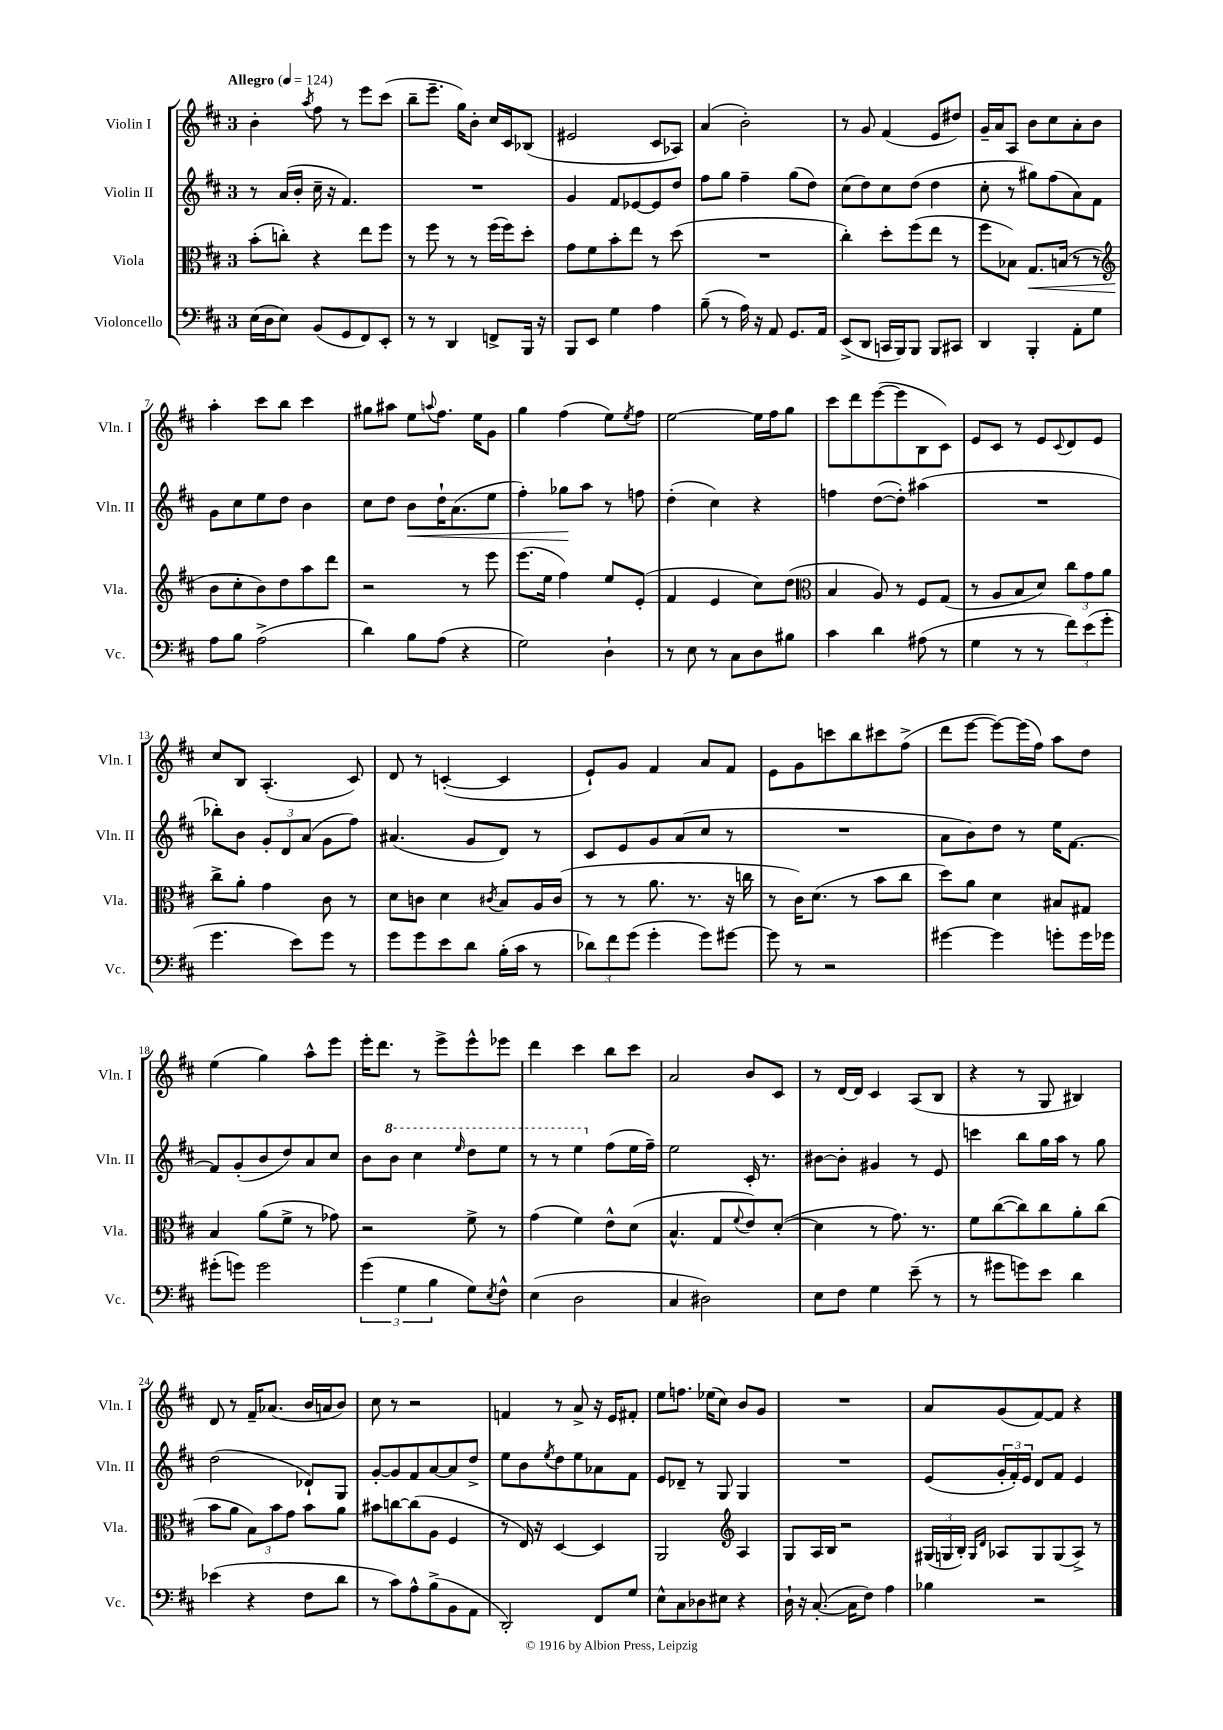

**kern	**kern	**kern	**kern
*staff4	*staff3	*staff2	*staff1
*clefF4	*clefC3	*clefG2	*clefG2
*k[f#c#]	*k[f#c#]	*k[f#c#]	*k[f#c#]
*M3/4	*M3/4	*M3/4	*M3/4
*MM124	*MM124	*MM124	*MM124
(16E\LL	(8b'\L	8r	4b'\
16D\J	.	.	.
8E\J)	8cc'\J)	(16a/LL	.
.	.	16b'/JJ	.
.	.	.	8qaa/
(8BB/L	4r	16cc#~\	8ff#\
.	.	16r	.
8GG/	.	4.f#/)	8r
8FF#/)	8ee\L	.	8eee\L
8EE'/J	8ff#\J	.	(8ccc#\J
=	=	=	=
8r	8r	2.r	8bb~\L
8r	8ff#\	.	8.eee~\J
4DD/	8r	.	.
.	.	.	16gg\LK)
.	8r	.	8b'\J
8FF^/L	(16ff#\LL	.	16cc#/LL
.	16ff#\J)	.	16c#/J
16BBB/Jk	8dd'\J	.	(8B-/J
16r	.	.	.
=	=	=	=
8BBB/L	8g\L	4g/	2e#/
8EE/J	8f#\	.	.
4G\	8b'\	8f#/L	.
.	8ee\J	[8e-/	.
4A\	8r	8e-/]	8c#/L
.	(8dd\	8dd/J	8A-/J)
=	=	=	=
(8B~\	2.r	8ff#\L	(4a/
8r	.	8gg\J	.
16A\)	.	4ff#~\	2b'\)
16r	.	.	.
8AA/	.	.	.
8.GG/L	.	(8gg\L	.
.	.	8dd\J)	.
16AA/Jk	.	.	.
=	=	=	=
(8EE^/L	4cc#'\)	(8cc#\L	8r
8DD/J	.	8dd\)	8g/
16CC/LL	8dd'\L	8cc#\	(4f#/
16BBB/J)	.	.	.
8BBB/J	(8ff#\	(8dd\J	.
8BBB/L	8ee\J	4dd\	8e/L
8CC#/J	8r	.	8dd#/J)
=	=	=	=
4DD/	8ff#\L	8cc#'\	16g~/LL
.	.	.	16a/J
.	8B-\J)	8r	8A/J
4BBB'/	8.G/L	8gg#\L)	8b\L
.	.	(8ff#\	8cc#\
.	(16B/Jk	.	.
8AA'\L	8r	8a\)	8a'\
8G\J	8r	8f#\J	8b\J
=	=	=	=
*	*clefG2	*	*
8A\L	8b\L	8g\L	4aa'\
8B\J	8cc#'\	8cc#\	.
(2A^\	8b\)	8ee\	8ccc#\L
.	8dd\	8dd\J	8bb\J
.	8aa\	4b\	4ccc#\
.	8ddd\J	.	.
=	=	=	=
4d\)	2r	8cc#\L	8gg#\L
.	.	8dd\J	8aa#\J
8B\L	.	8b\L	8ee\L
.	.	.	8qqaa/
(8A\J	.	16dd`\K	8.ff#\J
.	.	(8.a\	.
4r	8r	.	.
.	.	.	16ee\LK
.	8eee\	8ee\J	8g\J
=	=	=	=
2G\)	(8.eee\L	4ff#'\)	4gg\
.	16ee\Jk	.	.
.	4ff#\)	8gg-\L	(4ff#\
.	.	8aa\J	.
4D`\	8ee/L	8r	8ee\L)
.	.	.	8qee/
.	(8e'/J	8ff\	8ff#\J
=	=	=	=
8r	4f#/	(4dd'\	[2ee\
8E\	.	.	.
8r	4e/	4cc#\)	.
8C#\L	.	.	.
8D\	8cc#\L)	4r	16ee\]LL
.	.	.	16ff#\J
8B#\J	(8dd\J	.	8gg\J
=	=	=	=
*	*clefC3	*	*
4c#\	4B/	4ff\	8ccc#\L
.	.	.	8ddd\
4d\	8A/)	([8dd\L	([8eee\
.	8r	8dd'\]J)	8eee\]
(8A#\	8F#/L	(4aa#\	8B\
8r	(8G/J	.	8c#\J)
=	=	=	=
4G\	8r	2.r	8e/L
.	8A/L	.	8c#/J
8r	8B/	.	8r
8r	8d/J)	.	8e/L
.	.	.	8qqc#/
12f#\L)	12cc#\L	.	8d/
(12e\	12g\	.	.
.	.	.	8e/J
12g'\J	12a\J	.	.
=	=	=	=
4.g\	8cc#^\L	8bb-'\L)	8cc#/L
.	8a'\J	8b\J	8B/J
.	4g\	12g'/L	(4.A'/
.	.	12d/	.
8e\L)	.	.	.
.	.	(12a/J	.
8g\J	8c#\	8g\L	.
8r	8r	8ff#\J)	8c#/)
=	=	=	=
8g\L	8d\L	(4.a#/	8d/
8g\	8c\J	.	8r
8e\	4d\	.	([4c'/
8d\J	.	8g/L	.
.	8qc#/	.	.
(16B'\LL	8B/L	8d/J)	4c/]
16c#\JJ	.	.	.
8r	16A/L	8r	.
.	(16c#/JJ	.	.
=	=	=	=
12d-\L)	8r	8c#/L	8e`/L)
12f#\	.	.	.
.	8r	8e/	8g/J
(12g\J	.	.	.
4g'\	8.a\	8g/	4f#/
.	.	(8a/	.
.	8.r	.	.
8g\L)	.	8cc#/J	8a/L
[8g#\J	16r	8r	8f#/J
.	16cc\	.	.
=	=	=	=
8g#\]	8r	2.r	8e\L
8r	16c#\LK)	.	8g\
.	(8.d\J	.	.
2r	.	.	8ccc\
.	8r	.	8bb\
.	8b\L	.	8ccc#\
.	8cc#\J	.	(8ff#^\J
=	=	=	=
[4g#\	8dd\L)	8a\L	8ddd\L
.	8a\J	8b\)	[8eee\J
4g#\]	4d\	8dd\J	8eee\_L)
.	.	8r	(16eee\]L
.	.	.	16ff#\JJ)
8g'\L	8B#/L	16ee\LK	8aa\L
.	.	[8.f#\J	.
16g\L	8G#/J	.	8dd\J
16g-\JJ	.	.	.
=	=	=	=
(8g#'\L	4B/	8f#/]L	(4ee\
8g\J)	.	(8g'/	.
2g\	(8a\L	8b/	4gg\)
.	8f#^\J	8dd/)	.
.	8r	8a/	8aa^^\L
.	8g-\)	8cc#/J	8eee\J
=	=	=	=
(6g\	2r	8b\L	16eee'\LK
.	.	.	8.ddd\J
.	.	8bb\J	.
6G\	.	.	.
.	.	4ccc#\	8r
6B\	.	.	.
.	.	.	8eee^\L
.	.	16qqeee/	.
8G\L)	8f#^\	8ddd\L	8eee^^\
8qE/	.	.	.
8F#^^\J	8r	8eee\J	8eee-\J
=	=	=	=
(4E\	(4g\	8r	4ddd\
.	.	8r	.
2D\	4f#\)	4eee\	4ccc#\
.	8e^^\L	(8ff#\L	8bb\L
.	(8d\J	16ee\L	8ccc#\J
.	.	16ff#~\JJ)	.
=	=	=	=
4C#/	4.B^^/	2ee\	2a/
2D#\)	.	.	.
.	8G/L	.	.
.	8qqf#/	.	.
.	8e/)	16c#'/	8b/L
.	.	8.r	.
.	([8d'/J	.	8c#/J
=	=	=	=
8E\L	4d\]	[8b#\L	8r
8F#\J	.	8b#'\]J	[16d/LL
.	.	.	16d/]JJ
4G\	8r	4g#/	4c#/
.	8.g\)	.	.
(8e~\	.	8r	(8A/L
.	8.r	.	.
8r	.	8e/	8B/J
=	=	=	=
8r	8f#\L	4ccc\	4r
8g#\L	([8cc#\	.	.
8g\)	8cc#\])	8bb\L	8r
8e\J	8cc#\	16gg\L	8G/
.	.	16aa\JJ	.
4d\	8a'\	8r	4B#/)
.	(8cc#\J	8gg\	.
=	=	=	=
(4e-\	8b\L	(2dd\	8d/
.	8a\J	.	8r
4r	12B\L)	.	16f#~/LK
.	.	.	(8.a-/J
.	12b\	.	.
.	12g\J	.	.
8F#\L	8b\L	8d-`/L)	16b/LL
.	.	.	16a/J
8d\J	8a\J	8G/J	8b/J)
=	=	=	=
8r	8b#\L	[8g'/L	8cc#\
8c#\L)	[8cc\	8g/]	8r
8A^^\	(8cc\]	8f#/	2r
(8B^\	8A\J	[8a/	.
8BB\	4F#/	8a/]	.
8AA\J	.	8dd^/J	.
=	=	=	=
2DD'/)	8r	8ee\L	4f/
.	16E/)	8b\	.
.	16r	.	.
.	.	8qee/	.
.	[4D/	8dd\	8r
.	.	8ee\	8a^/
8FF#/L	4D/]	8a-\	16r
.	.	.	16e/LK
8G/J	.	8f#\J	8f#'/J
=	=	=	=
8E^^\L	2AA/	8e/L	8ee\L
8C#\	.	8d-~/J	8.ff\J
8D-\	.	8r	.
.	.	.	(16ee-\LK
8E#\J	.	8G/	8cc#\J)
*	*clefG2	*	*
4r	4A/	4G/	8b/L
.	.	.	8g/J
=	=	=	=
16D`\	8G/L	2.r	2.r
16r	.	.	.
([8.C#'/	16A/L	.	.
.	16B/JJ	.	.
.	2r	.	.
16C#\]LK	.	.	.
8F#\J)	.	.	.
4A\	.	.	.
=	=	=	=
4B-\	(24G#/LL	(8e/L	8a/L
.	24G/	.	.
.	24B'/JJ)	.	.
.	16qqG/LL	.	.
.	16qqd/JJ	.	.
.	8A-/L	24g'/L	(8g/
.	.	24f#'/)	.
.	.	24e/JJ	.
2r	8G/	8d/L	[8f#/)
.	(8G/	8f#/J	8f#/]J
.	8A-^/J)	4e/	4r
.	8r	.	.
==	==	==	==
*-	*-	*-	*-
